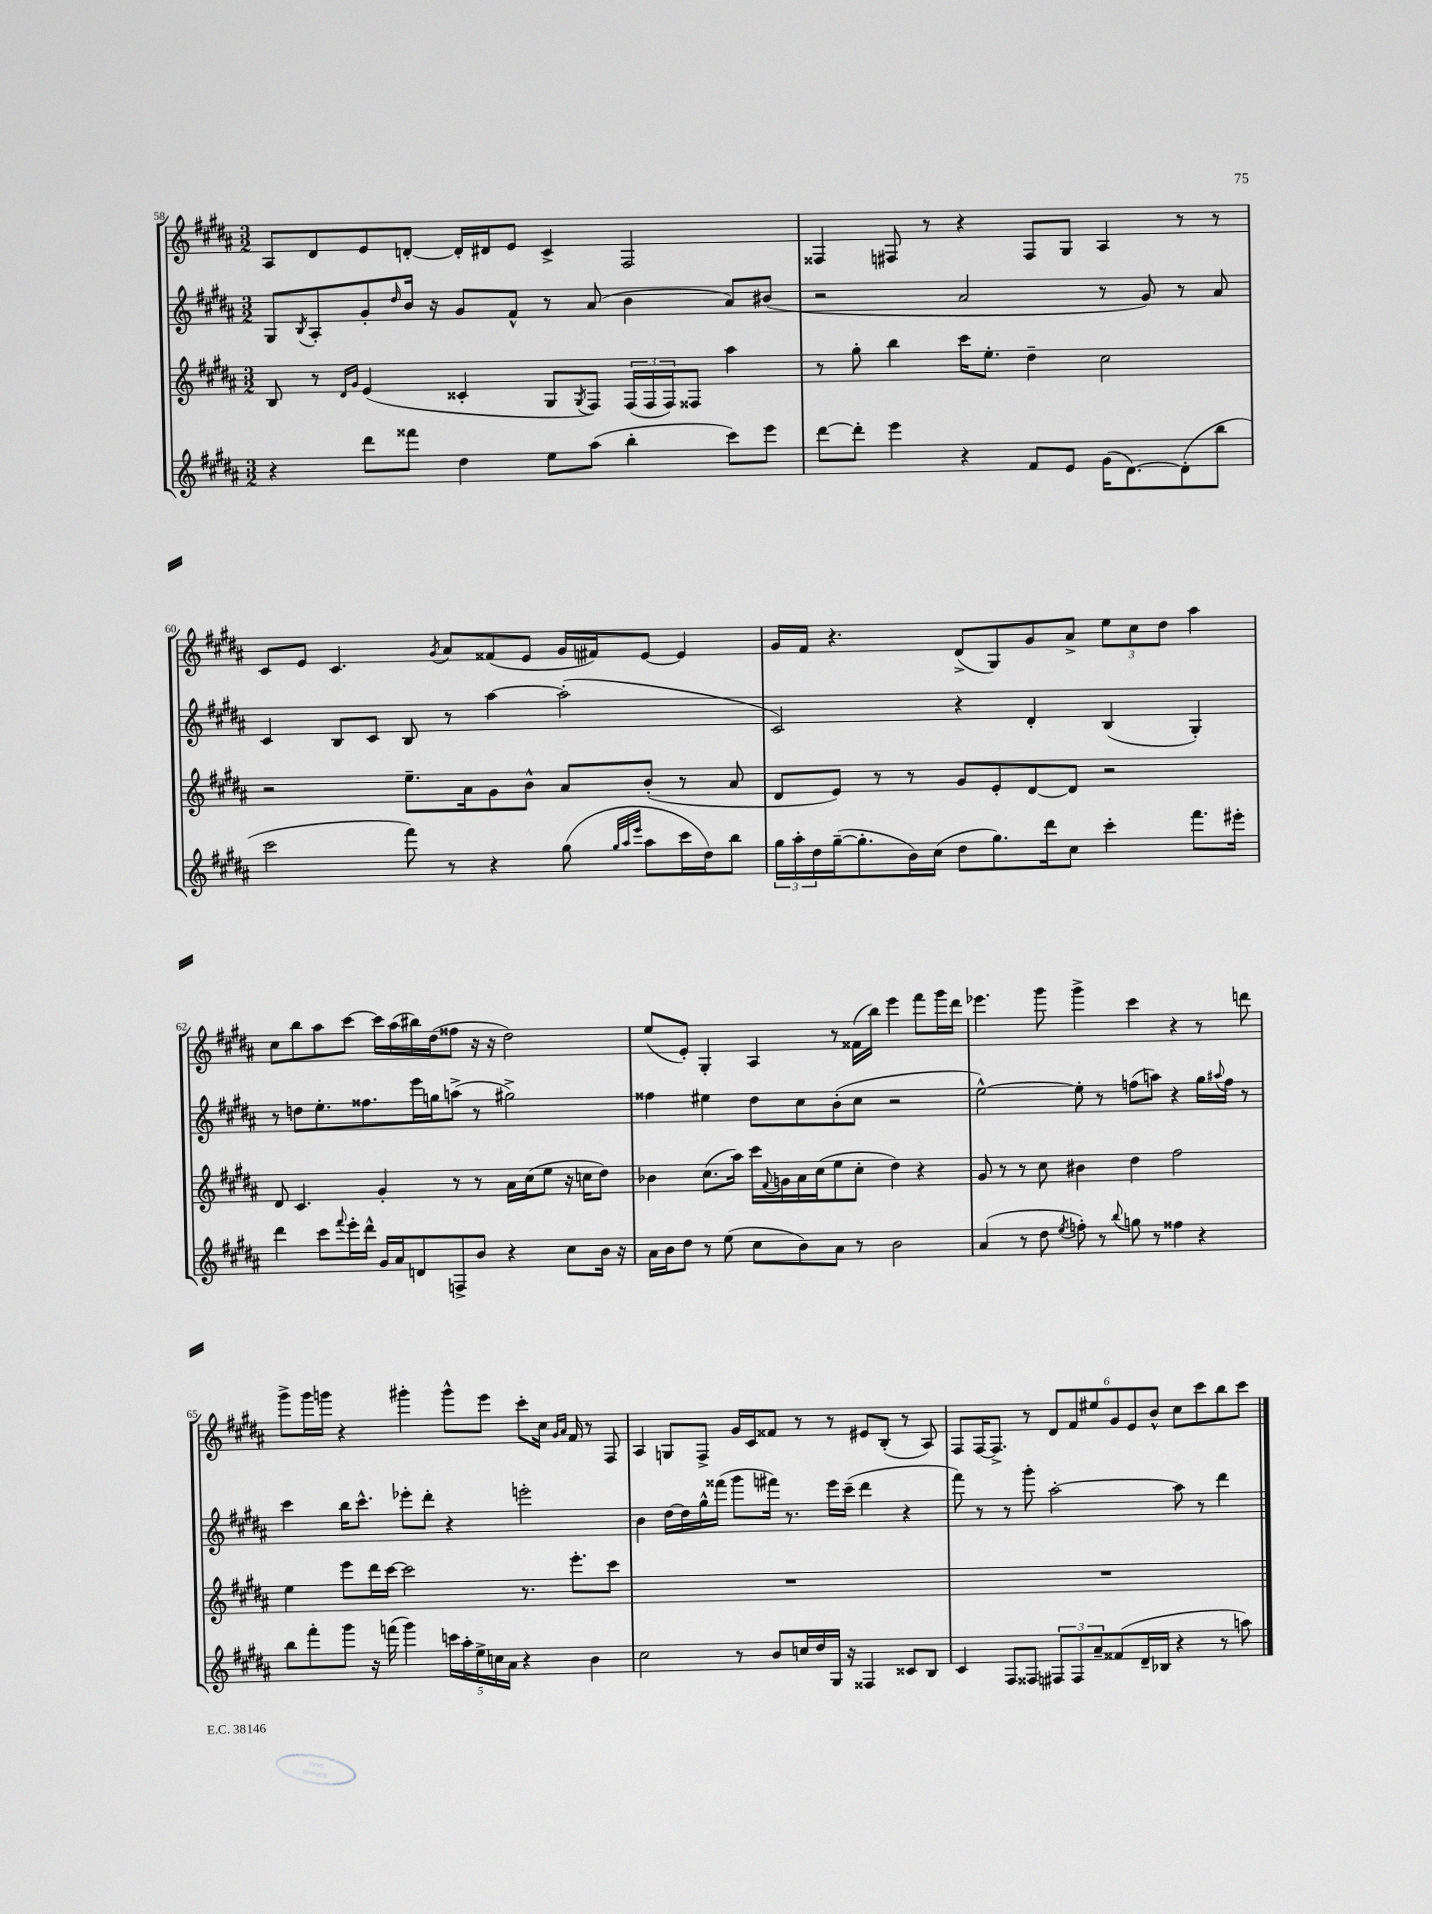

**kern	**kern	**kern	**kern
*staff4	*staff3	*staff2	*staff1
*clefG2	*clefG2	*clefG2	*clefG2
*k[f#c#g#d#a#]	*k[f#c#g#d#a#]	*k[f#c#g#d#a#]	*k[f#c#g#d#a#]
*M3/2	*M3/2	*M3/2	*M3/2
4r	8B/	8G#/L	8A#/L
.	.	8qB/	.
.	8r	8A#'/	8d#/
.	16qqd#/LL	.	.
.	16qqg#/JJ	.	.
8ddd#\L	(4e/	8g#'/	8e/
.	.	16qqdd#/	.
8fff##\J	.	16b/Jk	[8d'/J
.	.	16r	.
4dd#\	4c##'/	8g#/L	16d'/]LL
.	.	.	16d#/J
.	.	8f#^^/J	8e/J
8ee\L	8G#/L	8r	4c#^/
.	8qG#/	.	.
(8aa#\J	8F#/J)	(8a#/	.
4bb'\	(24F#/LL	4b\	2F#/
.	24F#/	.	.
.	24F#/J)	.	.
.	8F##/J	.	.
8ccc#\L)	4aa#\	8a#/L)	.
8eee\J	.	(8b#/J	.
=	=	=	=
[8ddd#\L	8r	2r	4F##/
8ddd#'\]J	8gg#'\	.	.
4eee\	4bb\	.	8F#/
.	.	.	8r
4r	16ccc#\LK	2a#/	4r
.	8.ee'\J	.	.
8f#/L	4dd#~\	.	8F#/L
8e/J	.	.	8G#/J
(16g#\LK	2cc#\	8r	4A#/
[8.d#\)	.	.	.
.	.	8g#/)	.
(8d#'\]	.	8r	8r
8bb\J	.	8a#/	8r
=	=	=	=
2ccc#\	2r	4c#/	8c#/L
.	.	.	8e/J
.	.	8B/L	4.c#/
.	.	8c#/J	.
8fff#\)	8.ee~\L	8B/	.
.	.	.	8qg#/
8r	.	8r	8a#/L
.	16a#\k	.	.
4r	8g#\	[4aa#\	(8f##/
.	8b^^\J	.	8e/J
(8gg#\	8a#/L	(2aa#'\]	16g#/LL
.	.	.	16f#/J)
32qqgg#/LLL	.	.	.
32qqaa#/	.	.	.
32qqeee/JJJ	.	.	.
8aa#\L	(8b'/J	.	[8e/J
16ccc#\L	8r	.	4e/]
16dd#\J)	.	.	.
8bb\J	8a#/	.	.
=	=	=	=
24gg#\LL	8d#/L	2c#/)	16g#/LL
24aa#'\	.	.	.
.	.	.	16f#/JJ
24dd#\	.	.	.
([16gg#~\J	8e/J)	.	4.r
8.gg#'\]	.	.	.
.	8r	.	.
16b\L)	8r	.	.
(16cc#\JJ	.	.	.
8dd#\L	8g#/L	4r	(8d#^/L
8.gg#\)	8e'/	.	8G#/)
.	[8d#/	4d#'/	8g#/
16ddd#\k	.	.	.
8cc#\J	8d#/]J	.	8a#^/J
4ccc#'\	2r	(4B/	12ee\L
.	.	.	12cc#\
.	.	.	12dd#\J
8.fff#\L	.	4G#'/)	4aa#\
16eee#'\Jk	.	.	.
=	=	=	=
4ddd#\	8d#/	8r	8cc#\L
.	4.c#/	8dd\L	8bb\
8ccc#\L	.	8.ee'\	8aa#\
8qqfff#/	.	.	.
16eee'\L	.	.	[8ccc#\J
16ddd#^^\JJ	.	8.ff##\	.
16g#/LL	4g#'/	.	16ccc#\]LL
16a#/J	.	.	(16aa#\
8d/	.	16eee\L	16bb#\)
.	.	16gg\J	(16dd#\J
8F^/	8r	(8aa^\J	8ff##\J
8b/J	8r	8r	16r
.	.	.	16r
4r	16a#\LL	2gg#^\)	2dd#\)
.	(16cc#\J	.	.
.	8ee\J	.	.
8cc#\L	16r	.	.
.	16cc\LK	.	.
16b\Jk	8dd#\J)	.	.
16r	.	.	.
=	=	=	=
16a#\LL	4b-\	4ff##\	(8ee/L
16b\J	.	.	.
8dd#\J	.	.	8e'/J)
8r	(8.cc#\L	4ee#\	4G#'/
(8ee\	.	.	.
.	16aa#\Jk)	.	.
8cc#\L	16ccc#\LL	8dd#\L	4A#/
.	8qqf#/	.	.
.	16g\	.	.
8b\)	16a#\	8cc#\	.
.	(16cc#\J	.	.
8a#\J	8ee\	(8b'\	8r
8r	8cc#'\J	8cc#\J	(16f##\LL
.	.	.	16bb\JJ)
2b\	4dd#\)	2r	4eee\
.	4r	.	8fff#\L
.	.	.	16ggg#\L
.	.	.	16ddd#\JJ
=	=	=	=
(4a#/	8g#/	[2ee^^\)	4.eee-\
.	8r	.	.
8r	8r	.	.
8dd#\	8cc#\	.	8ggg#\
8qee/	.	.	.
8ff'\)	4b#\	8ee'\]	4ggg#^\
8r	.	8r	.
8qqbb/	.	.	.
8gg\	4dd#\	(8ff\L	4ccc#\
8r	.	8aa\J)	.
4ff##\	2ff#\	4r	4r
4r	.	16gg#\LL	8r
.	.	8qqaa#/	.
.	.	16ff\JJ	.
.	.	8r	8ddd\
=	=	=	=
8bb\L	4ee\	4ccc#\	8ggg#^\L
8fff#'\	.	.	16ggg#\L
.	.	.	16ggg\JJ
8ggg#\J	8eee\L	16bb\LK	4r
.	.	8.ccc#^^\J	.
16r	16ddd#\L	.	.
(16fff\	[16ccc#\JJ	.	.
4ggg#\)	2ccc#\]	8eee-'\L	4ggg#'\
.	.	8ddd#'\J	.
20ccc\LL	.	4r	8ggg#^^\L
20aa#'\	.	.	.
20ee^\	.	.	.
.	.	.	8eee\J
20cc\	.	.	.
20a#\JJ	.	.	.
4r	8.r	2eee'\	8ccc#'\L
.	.	.	16cc#\Jk
.	.	.	16qqg#/LL
.	.	.	16qqa#/JJ
.	8.eee'\L	.	16f#/
4b\	.	.	8r
.	8ccc#\J	.	8F#/
=	=	=	=
2cc#\	1.r	4b\	4A#/
.	.	[16dd#\LL	8G/L
.	.	16dd#\]	.
.	.	16gg#^^\	8F#^/J
.	.	(16fff##\JJ	.
8r	.	8ggg#\L	16g#/LL
.	.	.	16c#/J
8b/L	.	16fff#\Jk)	8f##/J
.	.	8.r	.
16cc/L	.	.	8r
16dd#/	.	.	.
16G#/JJ	.	16eee\LL	8r
16r	.	(16ccc#~\JJ	.
4F##/	.	4ddd#\	8e#/L
.	.	.	(8B'/J
8c##/L	.	4r	8r
8B/J	.	.	8A#/)
=	=	=	=
4c#/	1.r	8fff#\)	8F#/L
.	.	8r	[16F#/K
.	.	.	8.F#^/]J
8F#/L	.	8r	.
8F##/J	.	8ggg#'\	8r
12F#/L	.	[2aa#'\	12d#/L
12F#/	.	.	12f#/
12a#~/	.	.	12ee#/
(8f##/	.	.	12g#/
.	.	.	12e/
16d#~/L	.	.	.
.	.	.	12b^^/J
16B-/JJ	.	.	.
4r	.	8aa#\]	8cc#\L
.	.	8r	8ccc#\
8r	.	4ddd#\	8bb\
8aa\)	.	.	8ccc#\J
==	==	==	==
*-	*-	*-	*-
